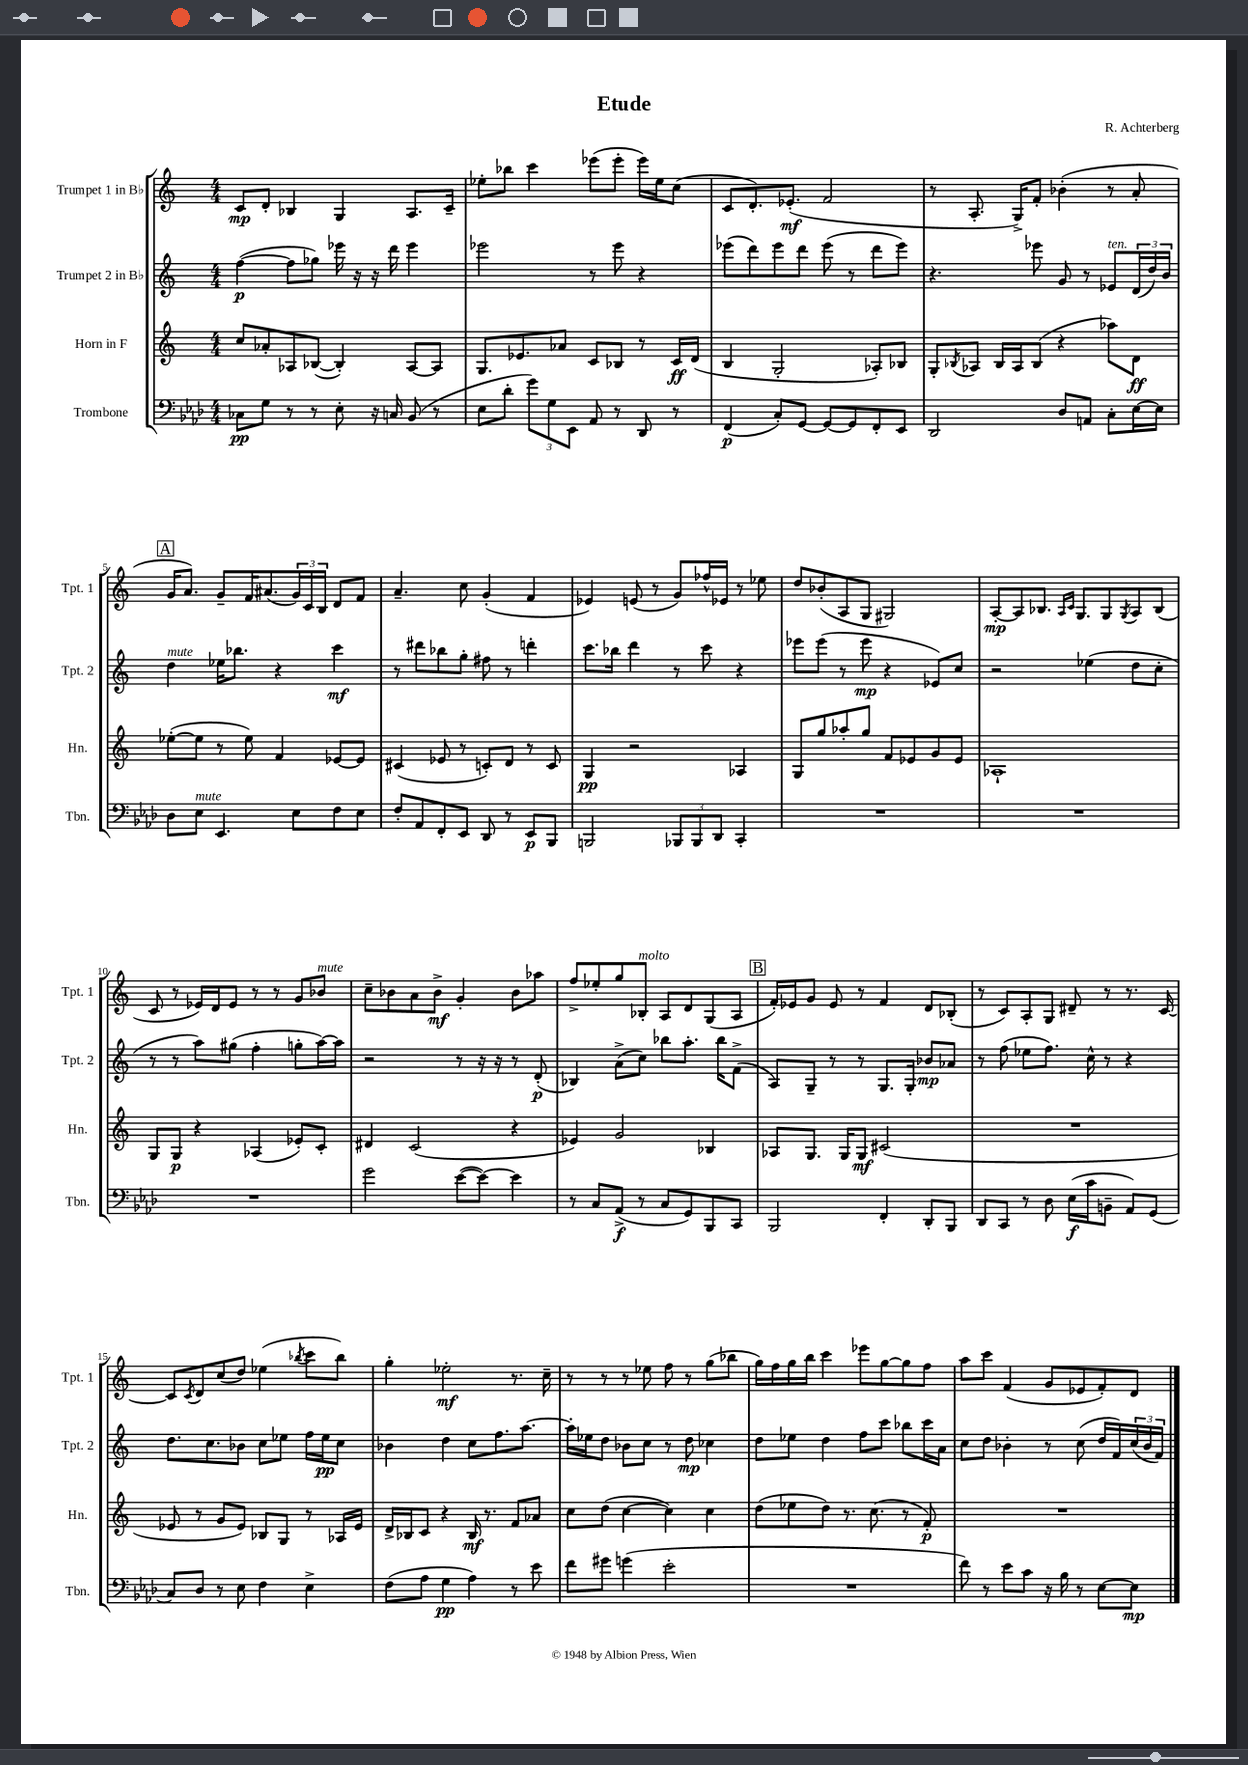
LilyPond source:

\header { title = "Etude" composer = "R. Achterberg" }
<<
\new StaffGroup <<
\new Staff = "s0" \with { instrumentName = "Trumpet 1 in Bb" shortInstrumentName = "Tpt. 1" } {
    \clef treble \key c \major \numericTimeSignature \time 4/4
    c'8\mp d'8-. bes4 g4 a8. c'16-- |
    ees''8-. bes''8 c'''4 ees'''8( ees'''8-. ees'''16) ees''16 c''8( |
    c'8 d'8.-.) ees'8.-.\mf( f'2 |
    r8 a8.-. g16->) f'8-. bes'4-.( r8 a'8-. |
    \mark \markup { \box "A" } g'16 a'8.) g'8-- f'16 ais'8.( \tuplet 3/2 { g'16) c'16 b16 } d'8 f'8 |
    a'4.-- c''8 g'4-.( f'4 |
    ees'4) e'8( r8 g'8) fes''16-^ ees'16 r8 ees''8 |
    d''8 bes'8-.( a8 g8 gis2) |
    a8~-.\mp a8 bes8. \grace { a16 c'16 } g8. g8 \acciaccatura { g8 } a8 bes8( |
    c'8 r8 ees'16) d'16 ees'8 r8 r8 g'8 bes'8^\markup { \italic "mute" } |
    c''8-- bes'8 a'8 bes'8->\mf g'4-. bes'8 aes''8 |
    f''8-> ees''8-. g''8 bes8-.^\markup { \italic "molto" } a8 d'8 g8( a8 |
    \mark \markup { \box "B" } f'16-.) ees'16 g'8 ees'8 r8 f'4 d'8 bes8-.( |
    r8 c'8) a8-. g8 dis'8-- r8 r8. c'16~ |
    c'8 \acciaccatura { c'8 } d'8 c''8( d''8) ees''4( \acciaccatura { bes''8 } c'''8 bes''8) |
    g''4-. ees''2-.\mf r8. c''16-- |
    r8 r8 r8 ees''8 f''8 r8 g''8( bes''8 |
    g''16) f''16 g''16 b''16 c'''4 ees'''8 g''8~ g''8 f''8 |
    a''8 c'''8 f'4( g'8 ees'8 f'8-.) d'8 \bar "|." |
}
\new Staff = "s1" \with { instrumentName = "Trumpet 2 in Bb" shortInstrumentName = "Tpt. 2" } {
    \clef treble \key c \major \numericTimeSignature \time 4/4
    f''4~\p( f''8 ges''8) ees'''16 r16 r16 d'''16 ees'''4 |
    ees'''2 r8 ees'''8 r4 |
    ees'''8( d'''8) ees'''8 d'''8 ees'''8( r8 d'''8 ees'''8) |
    r4. ees'''8 g'8 r8 ees'8^\markup { \italic "ten." } \tuplet 3/2 { d'16( d''16) b'16 } |
    \mark \markup { \box "A" } d''4^\markup { \italic "mute" } ees''16 bes''8. r4 c'''4\mf |
    r8 dis'''8 bes''8 g''8-. fis''8 r8 d'''4-. |
    c'''8. bes''16 d'''4 r8 c'''8 r4 |
    ees'''8 ees'''8( r8 ees'''8\mp r4 ees'8) c''8 |
    r2 ees''4( d''8 c''8-. |
    r8 r8 a''8) gis''8( f''4-. g''8-. a''16~) a''16 |
    r2 r8 r16 r16 r8 d'8-.\p( |
    bes4) a'8->( c''8) bes''8 a''8.-. bes''16 f'8->( |
    \mark \markup { \box "B" } a8) g8-- r8 r8 g8. g16-. bes'8\mp aes'8 |
    r8 f''8( ees''8 f''8.) c''16-^ r8 r4 |
    d''8. c''8. bes'8 c''8 ees''8 f''16 ees''16\pp c''8 |
    bes'4 d''4 c''8 f''8. a''8.~ |
    a''16-. ees''16 d''8 bes'8 c''8 r8 d''8\mp ces''4 |
    d''8 ees''8 d''4 f''8 c'''8 bes''8 c'''16 a'16 |
    c''8 d''8 bes'4-. r8 c''8( d''16 f'16) \tuplet 3/2 { c''16( bes'16 f'16) } \bar "|." |
}
\new Staff = "s2" \with { instrumentName = "Horn in F" shortInstrumentName = "Hn." } {
    \clef treble \key c \major \numericTimeSignature \time 4/4
    c''8 aes'8-. aes8 bes8~( bes4-.) aes8~ aes8 |
    g8. ees'8. aes'8 c'8 bes8 r8 c'16\ff d'16( |
    b4 g2-. aes8-.) bes8 |
    g8-. \acciaccatura { bes8 } aes8 bes16 aes16 bes8( r4 aes''8) d'8\ff |
    \mark \markup { \box "A" } ees''8~-.( ees''8 r8 ees''8) f'4 ees'8~ ees'8 |
    cis'4( ees'8 r8 c'8-.) d'8 r8 c'8 |
    g4\pp r2 aes4 |
    g8 g''8 aes''8-. g''8 f'8 ees'8 g'8 ees'8 |
    aes1-! |
    g8 g8\p r4 aes4( ees'8-.) c'8-. |
    dis'4 c'2( r4 |
    ees'4) g'2 bes4 |
    \mark \markup { \box "B" } aes8 g8. g16 g8\mf cis'2( |
    R1 |
    ees'8 r8 g'8 ees'8) bes8 g8 r8 aes16 ees'16 |
    d'16-> bes16 c'8 r4 bes16\mf r8. f'8 aes'8 |
    c''8 d''8( c''4~ c''4) c''4 |
    d''8( ees''8 d''8) r8. c''8.( r8 f'8-.\p) |
    R1 \bar "|." |
}
\new Staff = "s3" \with { instrumentName = "Trombone" shortInstrumentName = "Tbn." } {
    \clef bass \key aes \major \numericTimeSignature \time 4/4
    ces8\pp g8 r8 r8 ees8-. r16 c16 bes,8( r8 |
    ees8 des'8-. \tuplet 3/2 { g'8) g8 ees,8 } aes,8 r8 des,8 r8 |
    f,4\p( c8-.) g,8~ g,8~ g,8 f,8-. ees,8 |
    des,2 des8 a,8 c8-. ees16~ ees16 |
    \mark \markup { \box "A" } des8 ees8^\markup { \italic "mute" } ees,4. ees8 f8 ees8 |
    f8-. aes,8 f,8-. ees,8 des,8 r8 ees,8\p bes,,8 |
    b,,2 \tuplet 3/2 { bes,,8 bes,,8 des,8 } c,4-. |
    R1 |
    R1 |
    R1 |
    g'2 ees'8~( ees'8~) ees'4 |
    r8 c8 aes,8->\f( r8 c8 g,8) bes,,8 c,8 |
    \mark \markup { \box "B" } bes,,2 f,4-. des,8-. bes,,8 |
    des,8 c,8 r8 des8 ees16\f( c'16 b,8-- aes,8) g,8( |
    c8) des8 r8 ees8 f4 ees4-> |
    f8( aes8 g4\pp aes4) r8 ees'8 |
    f'8 gis'8 g'4( ees'2-. |
    R1 |
    f'8) r8 ees'8 c'8 r16 bes16 r8 ees8~ ees8\mp \bar "|." |
}
>>
>>
